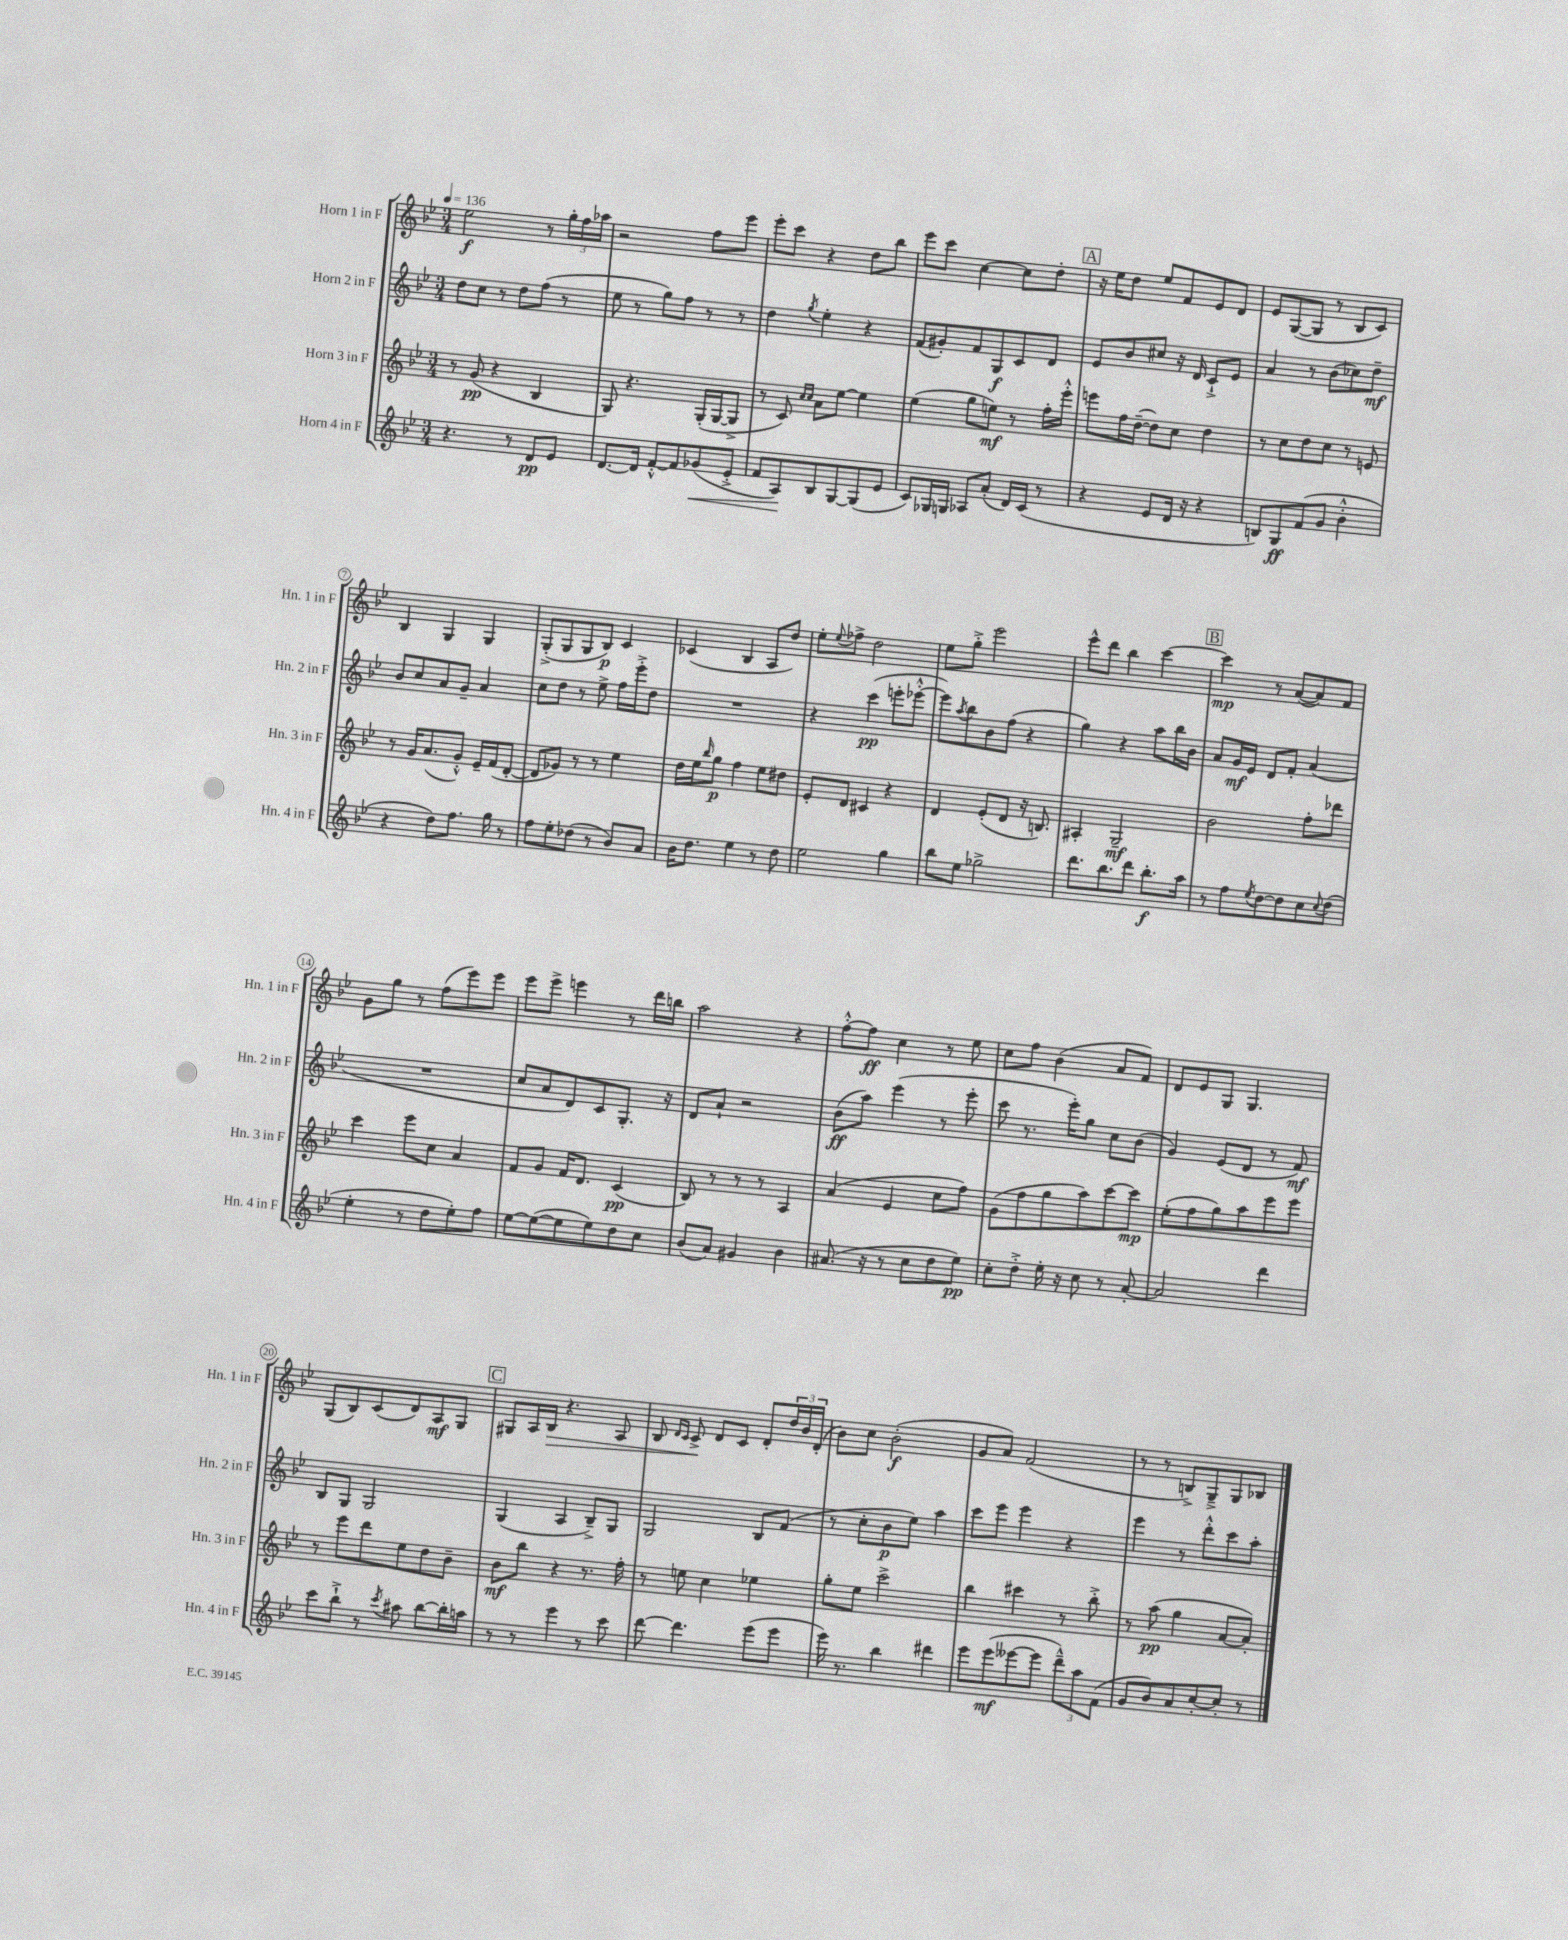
<<
\new StaffGroup <<
\new Staff = "s0" \with { instrumentName = "Horn 1 in F" shortInstrumentName = "Hn. 1 in F" } {
    \clef treble \key bes \major \numericTimeSignature \time 3/4 \tempo 4 = 136
    ees''2\f r8 \tuplet 3/2 { g''16-. f''16 aes''16 } |
    r2 f''8 ees'''8 |
    ees'''8-. c'''8 r4 d''8 bes''8 |
    ees'''8 c'''8 c''4~ c''8 d''8-. |
    \mark \markup { \box "A" } r16 ees''16 d''8 ees''8 f'8 ees'8 d'8 |
    ees'8 g8~( g8 r8 bes8 c'8) |
    bes4 g4 g4 |
    g8-.->( g8 g8 bes8\p) c'4 |
    ces'4( bes4 a8 d''8) |
    ees''8-. \appoggiatura { ees''8 } fes''8-> d''2 |
    ees''8 g''8-.-> ees'''2 |
    ees'''8-^ d'''8 bes''4 c'''4~ |
    \mark \markup { \box "B" } c'''4\mp r8 a'8~( a'8) f'8 |
    g'8 g''8 r8 f''8( ees'''8) ees'''8 |
    ees'''8 ees'''8-> e'''4 r8 d'''16 b''16 |
    a''2 r4 |
    f''8~-.-^ f''8\ff c''4 r8 ees''8 |
    c''8 f''8 bes'4( a'8 f'8) |
    d'8 ees'8 g8 g4. |
    g8( bes8) c'8( d'8) a8\mf g8 |
    \mark \markup { \box "C" } gis8 a16 bes16\> r4. a8 |
    bes8 \grace { d'16 c'16 } c'8->\! d'8 c'8 d'8-. \tuplet 3/2 { d''16 bes'16 d'16-.( } |
    bes'8) c''8 bes'2-.\f( |
    g'8 a'8) f'2( |
    r8 r8 b8->) g8---> g8 bes8 \bar "|." |
}
\new Staff = "s1" \with { instrumentName = "Horn 2 in F" shortInstrumentName = "Hn. 2 in F" } {
    \clef treble \key bes \major \numericTimeSignature \time 3/4
    d''8 c''8 r8 d''8 f''8( r8 |
    ees''8 r8 g''8) f''8 r8 r8 |
    d''4 \acciaccatura { g''8 } ees''4-. r4 |
    f'8( gis'8-.) f'8 g8\f c'8 d'8 |
    \mark \markup { \box "A" } ees'8 bes'8 cis''8 r16 d'16 c'8-!-> ees'8 |
    a'4 r8 bes'8( ces''8) d''8--\mf |
    bes'8 c''8 a'8 g'8-- a'4 |
    c''8 d''8 r8 ees''8-> f''16 ees'''16-.-> d''8 |
    R2. |
    r4 c'''4\pp( e'''8-. ees'''8~-.-^ |
    ees'''8) \acciaccatura { a''8 } bes''8 bes'8 f''8( r4 |
    g''4) r4 a''8 bes''16 bes'16 |
    \mark \markup { \box "B" } a'8 g'16\mf ees'16 d'8 f'8-. a'4( |
    R2. |
    c''8 a'8 d'8) c'8 g8.-. r16 |
    d'8 a'8-! r2 |
    bes'8\ff( a''8) ees'''4( r8 ees'''8-. |
    c'''8 r8. ees'''16-.) g''8 c''8 bes'8( |
    g'4) ees'8( d'8 r8 f'8\mf) |
    bes8 g8 g2 |
    \mark \markup { \box "C" } g4( a4 bes8--->) g8 |
    g2 bes8 f'8( |
    r8 c''8-. bes'8\p ees''8) a''4 |
    c'''8 ees'''8 ees'''4 r4 |
    ees'''4 r8 d'''8-.-^ c'''8 a''8-. \bar "|." |
}
\new Staff = "s2" \with { instrumentName = "Horn 3 in F" shortInstrumentName = "Hn. 3 in F" } {
    \clef treble \key bes \major \numericTimeSignature \time 3/4
    r8 g'8\pp( r4 bes4 |
    g8) r4. g16-.( g16~ g8-> |
    r8 c'8) \grace { c''16 c''16 } a'8 ees''8~ ees''4 |
    ees''4( g''8 e''8\mf) r8 f''16-. ees'''16-.-^ |
    \mark \markup { \box "A" } e'''8 f''16 d''16~--( d''8) c''8 d''4 |
    r8 c''8 d''8 c''8 r8 e'8 |
    r8 g'16 a'8.( g'8-.-^) ees'16-- f'16( d'8~-. |
    d'8 ges'8) r8 r8 ees''4 |
    d''16 ees''16 \grace { bes''16 } g''8\p f''4 ees''8 dis''8 |
    ees'8-. d'8 cis'4 r4 |
    d'4 ees'8-.( d'8 r16 b8.) |
    ais4-. g2--\mf |
    \mark \markup { \box "B" } bes'2 f''8-. des'''8 |
    c'''4 ees'''8 c''8 a'4 |
    f'8 g'8 f'16 d'8. c'4\pp( |
    bes8) r8 r8 r8 a4 |
    a'4( ees'4 c''8 f''8) |
    g'8( f''8 g''8 a''8) c'''8~ c'''8\mp |
    ees''8-.( f''8 g''8) a''8 ees'''8 ees'''8 |
    r8 ees'''8 d'''8 ees''8 d''8 bes'8-- |
    \mark \markup { \box "C" } bes'8\mf bes''8 r4 r8. f''16-. |
    r8 e''8 c''4 ees''4 |
    g''8-. ees''8 c'''2-> |
    bes''4 cis'''4 r8 bes''8-.-> |
    r8 a''8\pp( g''4 a'8~ a'8-.) \bar "|." |
}
\new Staff = "s3" \with { instrumentName = "Horn 4 in F" shortInstrumentName = "Hn. 4 in F" } {
    \clef treble \key bes \major \numericTimeSignature \time 3/4
    r4. r8 d'8\pp ees'8 |
    d'8.~ d'16 f'8~-.-^ f'8 ges'8\<( ees'8-.-> |
    f'8 a8\!) bes8 g8~ g8( ees'8 |
    c'8) ges16 g16 aes8 a'8-.( d'16) c'16( r8 |
    \mark \markup { \box "A" } r4 ees'8 d'16 r16 r4 |
    b8) g8\ff f'8( g'8 bes'4-.-^ |
    r4 d''8) f''8. g''16 r8 |
    f''8 ees''8-. des''8( r8 bes'8) a'8 |
    bes'16 d''8. ees''4 r8 d''8 |
    ees''2 g''4 |
    bes''8 ees''8 ges''2-> |
    d'''8. bes''8. d'''8 bes''8.-.\f a''16 |
    \mark \markup { \box "B" } r8 f''8 \acciaccatura { ees''8 } d''8~ d''8 c''8 \appoggiatura { c''8 } d''8( |
    ees''4-. r8 d''8 ees''8-.) f''8 |
    ees''8~ ees''8~( ees''8 ees''8) d''8 c''8 |
    bes'8( a'8) gis'4 bes'4 |
    ais'8.( r16 r8 c''8 d''8 ees''8\pp) |
    c''8-. d''8-.-> ees''16-. r16 c''8 r8 a'8~-. |
    a'2 d'''4 |
    c'''8 bes''8-!-> r8 \acciaccatura { c'''8 } ais''8 bes''8~ bes''16-. a''16 |
    \mark \markup { \box "C" } r8 r8 ees'''4 r8 c'''8 |
    d'''8~ d'''4. ees'''8( ees'''8 |
    ees'''16) r8. bes''4 dis'''4 |
    ees'''8 ees'''8\mf( eeses'''8~ eeses'''8 \tuplet 3/2 { d'''8---^) a''8 f'8( } |
    g'8 bes'8) a'8 c''8~-. c''8-. r8 \bar "|." |
}
>>
>>
\layout { \context { \Score \override BarNumber.stencil = #(make-stencil-circler 0.1 0.3 ly:text-interface::print) } }
